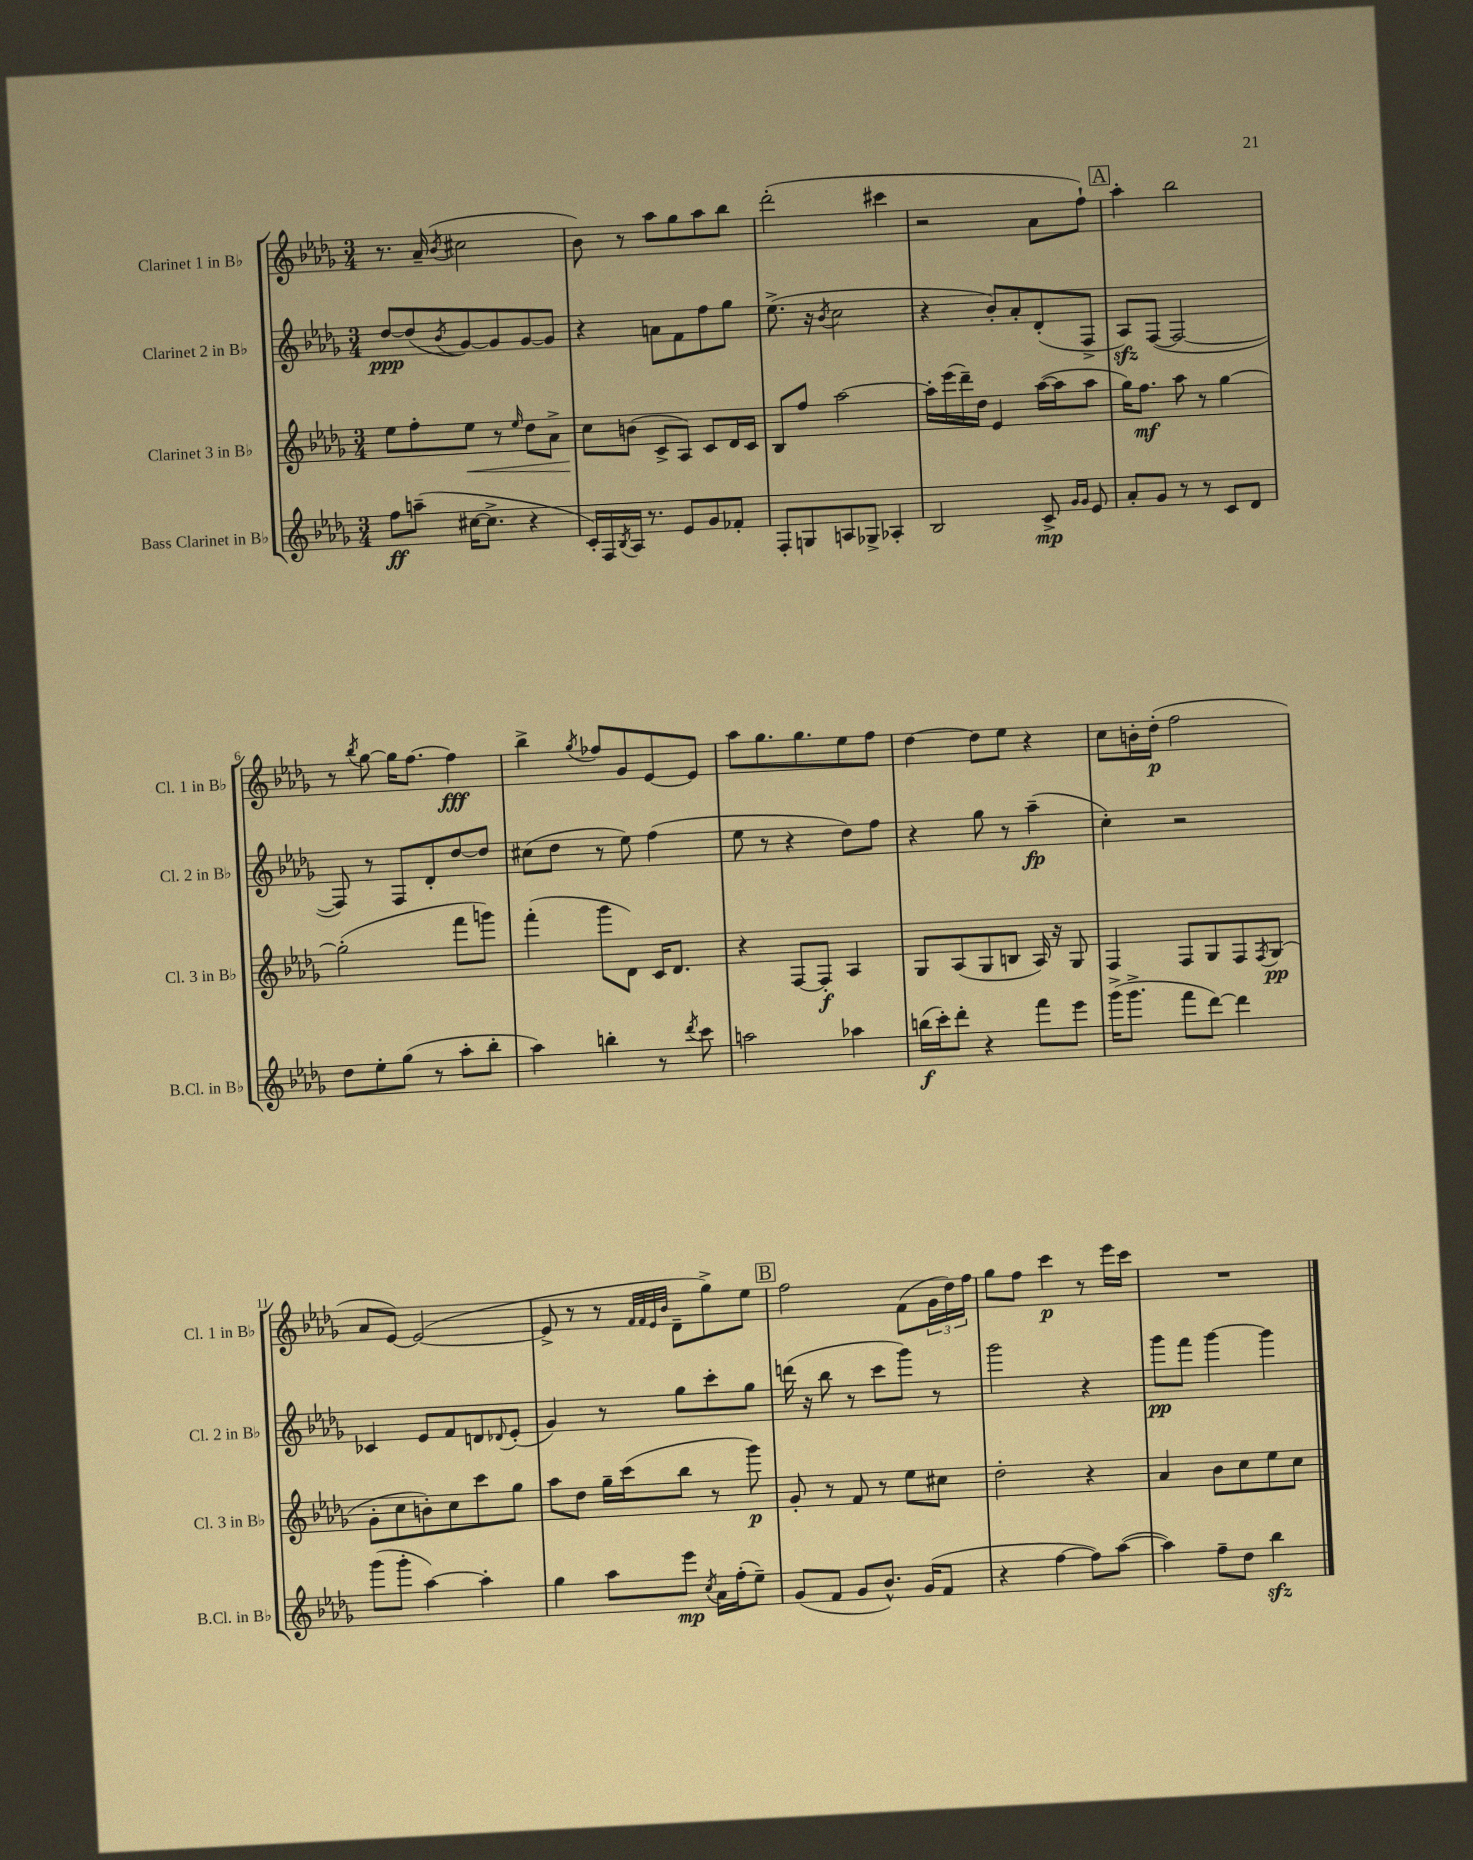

**kern	**kern	**kern	**kern
*staff4	*staff3	*staff2	*staff1
*clefG2	*clefG2	*clefG2	*clefG2
*k[b-e-a-d-g-]	*k[b-e-a-d-g-]	*k[b-e-a-d-g-]	*k[b-e-a-d-g-]
*M3/4	*M3/4	*M3/4	*M3/4
8ff\L	8ee-\L	[8dd-/L	8.r
(8aa~\J	8ff'\	(8dd-/]	.
.	.	.	(16a-~/
.	.	8qb-/	8qb-/
[16cc#\LK	8ee-\J	[8g-/)	2cc#\
8.cc#^\]J	.	.	.
.	8r	8g-/]	.
.	16qqee-/	.	.
4r	8dd-\L	[8g-/	.
.	8a-^\J	8g-/]J	.
=	=	=	=
16c'/LL)	8cc\L	4r	8b-\)
16F/	.	.	.
8qB-/	.	.	.
16A-/JJ	(8b\J	.	8r
8.r	.	.	.
.	8c^/L	8a\L	8aa-\L
8e-/L	8A-/J)	8f\	8gg-\
8g-/	8c/L	8ff\	8aa-\
8f-'/J	16d-/L	8gg-\J	8bb-\J
.	16c/JJ	.	.
=	=	=	=
8F'/L	8B-/L	(8.ee-^\	(2ddd-'\
8G/	8ff/J	.	.
.	.	16r	.
.	.	8qb-/	.
8A/	[2aa-\	2cc\	.
8G-^/J	.	.	.
4A-'/	.	.	4ccc#\
=	=	=	=
2B-/	16aa-'\]LL	4r	2r
.	(16eee-\	.	.
.	16ddd-~\)	.	.
.	16dd-\JJ	.	.
.	4e-/	8b-'/L)	.
.	.	8a-'/	.
8c^/	([16aa-\LL	(8d-'/	8a-\L
.	16aa-\]J	.	.
16qqg-/LL	.	.	.
16qqg-/JJ	.	.	.
8e-/	8aa-\J	8F^/J	8ff`\J)
=	=	=	=
8a-'/L	16gg-\LK)	8A-/L)	4aa-'\
.	8.ff\J	.	.
8g-/J	.	([8F/J	.
8r	8aa-\	2F/_	2bb-\
8r	8r	.	.
8c/L	[4gg-\	.	.
8d-/J	.	.	.
=	=	=	=
8dd-\L	(2gg-'\]	8F/])	8r
.	.	.	8qbb-/
8ee-'\	.	8r	[8gg-\
(8gg-\J	.	8F/L	16gg-\]LK
.	.	.	[8.ff\J
8r	.	8d-'/	.
8aa-'\L	8fff\L	[8dd-/	4ff\]
8bb-'\J	8ggg\J)	8dd-/]J	.
=	=	=	=
4aa-\)	(4fff'\	(8cc#\L	4bb-^\
.	.	8dd-\J	.
.	.	.	8qgg-/
4bb'\	8ggg-\L	8r	8ff-/L
.	8d-\J)	8ee-\)	8g-/
8r	16c/LK	(4ff\	[8e-/
.	8.d-/J	.	.
8qddd-/	.	.	.
8ccc\	.	.	8e-/]J
=	=	=	=
2aa\	4r	8ee-\	8aa-\L
.	.	8r	8.gg-\
.	[8F/L	4r	.
.	.	.	8.gg-\
.	8F'/]J	.	.
4aa-\	4A-/	8dd-\L)	8ee-\
.	.	8ff\J	8ff\J
=	=	=	=
(16bb\LL	8G-/L	4r	[4dd-\
16ccc'\J)	.	.	.
8ddd-'\J	(8A-/	.	.
4r	8G-/	8gg-\	8dd-\]L
.	8B/J	8r	8ee-\J
8fff\L	16A-/)	(4aa-~\	4r
.	16r	.	.
8eee-\J	8G-/	.	.
=	=	=	=
(16ggg-^\LK	4F/	4cc'\)	8cc\L
8.ggg-^\J	.	.	.
.	.	.	16b'\L
.	.	.	(16dd-'\JJ
8fff\L	8F/L	2r	2ff\
[8ddd-\J)	8G-/	.	.
4ddd-\]	8F/	.	.
.	8qF/	.	.
.	(8G-/J	.	.
=	=	=	=
(8ggg-\L	8g-'\L	4c-/	8a-/L
8ggg-'\J	8cc\	.	[8e-/J)
[4aa-\)	8b'\)	8e-/L	(2e-/_
.	8cc\	8f/	.
4aa-'\]	8ccc\	8d/	.
.	.	8qqd-/	.
.	8gg-\J	(8e-'/J	.
=	=	=	=
4gg-\	8aa-\L	4g-/)	8e-^/]
.	8dd-\J	.	8r
8aa-\L	16gg-~\LL	8r	8r
.	(16ccc\J	.	.
.	.	.	32qqf/LLL
.	.	.	32qqf/
.	.	.	32qqe-/
.	.	.	32qqb-/JJJ
8eee-\J	8bb-\J	8gg-\L	8d-~\L
8qcc/	.	.	.
16a-\LL	8r	8ccc'\	8gg-^\)
(16ff'\J	.	.	.
8ee-~\J)	8ggg-\)	8gg-\J	8ee-\J
=	=	=	=
(8g-/L	8g-'/	(16ddd\	2ff\
.	.	16r	.
8f/J	8r	8bb-\	.
8g-/L	8f/	8r	.
8.b-^^/J)	8r	8ccc\L	.
.	8ee-\L	8ggg-\J)	(8f\L
(16g-/LK	.	.	.
8f/J	8cc#\J	8r	24g-\L
.	.	.	24dd-\)
.	.	.	24ff\JJ
=	=	=	=
4r	2dd-'\	2ggg-\	8gg-\L
.	.	.	8ff\J
[4ff\	.	.	4ccc\
8ff\]L)	4r	4r	8r
([8aa-\J	.	.	16eee-\LL
.	.	.	16ccc\JJ
=	=	=	=
4aa-\])	4a-/	8ggg-\L	2.r
.	.	8fff\J	.
8ff~\L	8b-\L	[4ggg-\	.
8dd-\J	8cc\	.	.
4bb-\	8ee-\	4ggg-\]	.
.	8cc\J	.	.
==	==	==	==
*-	*-	*-	*-
